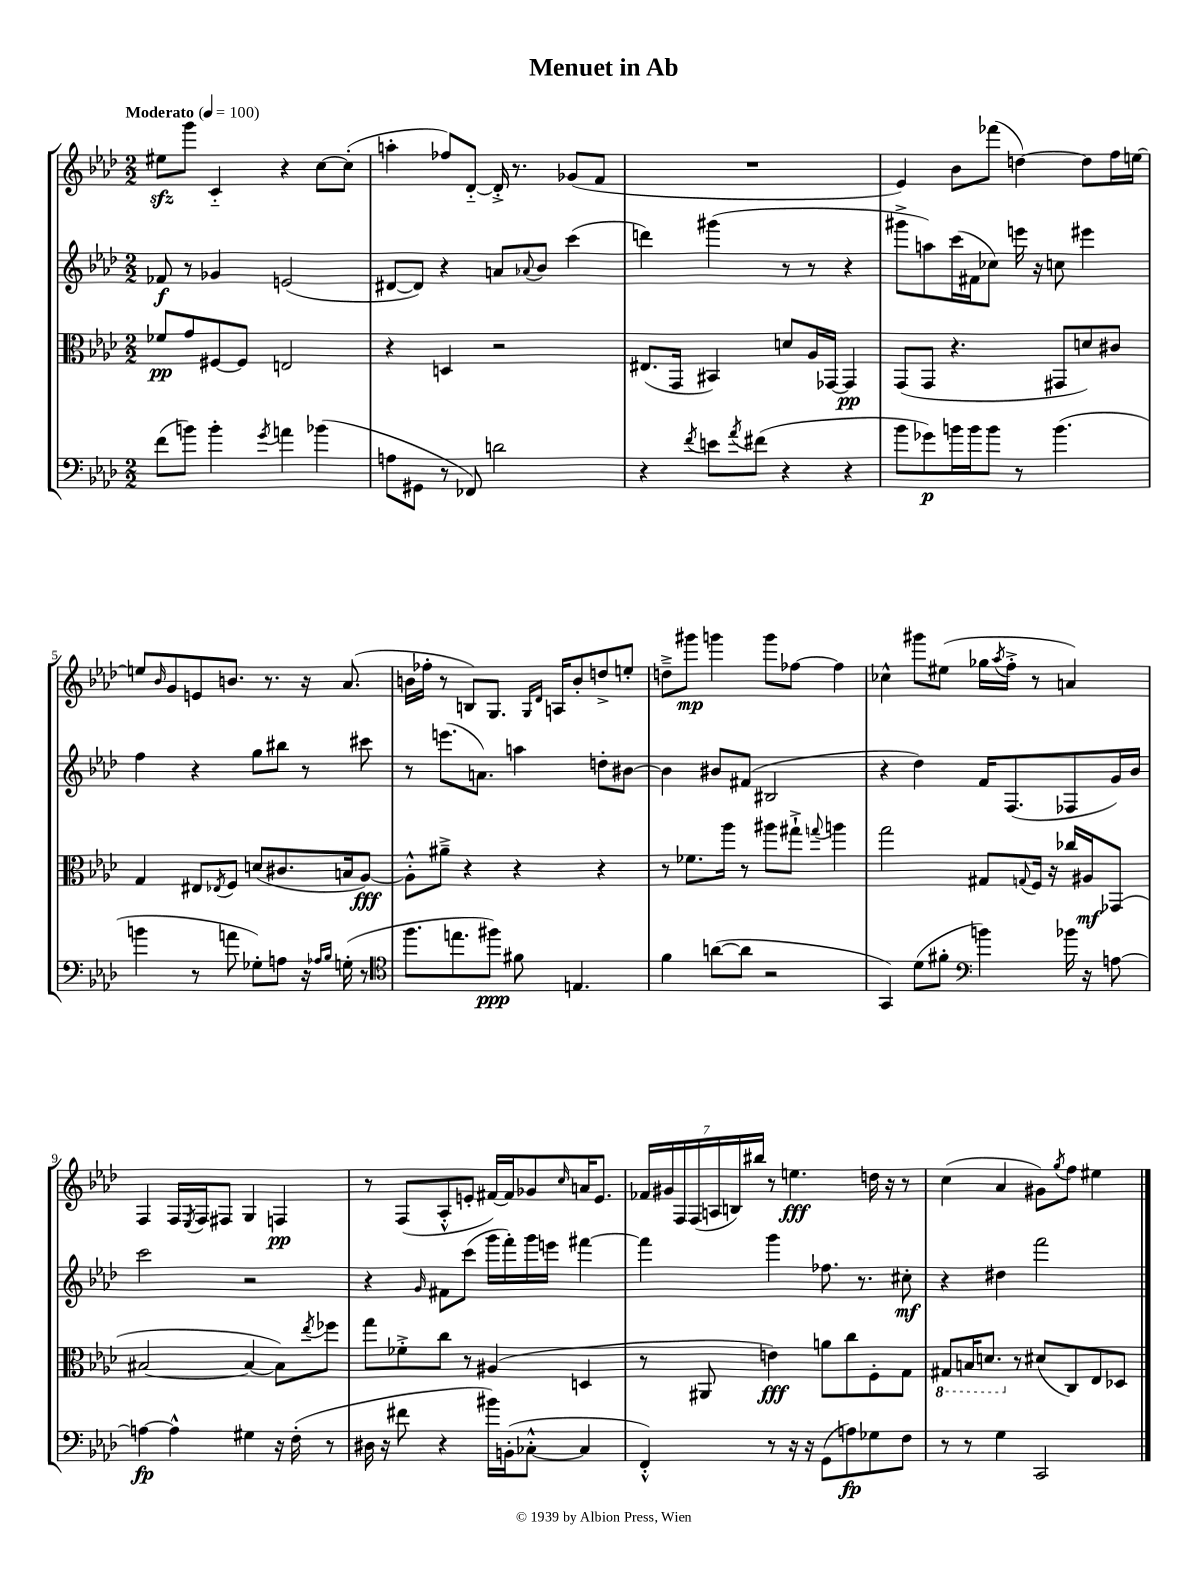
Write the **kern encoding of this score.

**kern	**kern	**kern	**kern
*staff4	*staff3	*staff2	*staff1
*clefF4	*clefC3	*clefG2	*clefG2
*k[b-e-a-d-]	*k[b-e-a-d-]	*k[b-e-a-d-]	*k[b-e-a-d-]
*M2/2	*M2/2	*M2/2	*M2/2
*MM100	*MM100	*MM100	*MM100
(8f	8f-	8f-	8ee#
8b)	8g	8r	8ggg
4b'	[8F#	4g-	4c'~
.	8F#]	.	.
8qg	.	.	.
4a	2E	(2e	4r
(4b-	.	.	[8cc
.	.	.	(8cc']
=	=	=	=
8A	4r	[8d#	4aa'
8GG#	.	8d#])	.
8r	4D	4r	8ff-)
8FF-)	.	.	[8d-'~
2d	2r	8a	16d-'^]
.	.	.	8.r
.	.	8qqa-	.
.	.	8b-	.
.	.	(4ccc	(8g-
.	.	.	8f
=	=	=	=
4r	(8.E#	4ddd)	1r
.	16GG	.	.
8qf	.	.	.
8e	4BB#)	(4ggg#	.
8qa-	.	.	.
(8f#	.	.	.
4r	8d	8r	.
.	16A-	8r	.
.	[16GG-	.	.
4r	4GG-]	4r	.
=	=	=	=
8b-	(8GG	8ggg#^	4e-)
8g-)	8GG	8aa)	.
16b	4.r	(16ccc	8b-
16b	.	16f#	.
8b	.	8cc-)	(8fff-
8r	.	16eee	[4dd)
.	.	16r	.
(4.b	8GG#	8cc	.
.	8d)	4eee#	8dd]
.	8c#	.	16ff
.	.	.	[16ee
=	=	=	=
4b	4G	4ff	8ee]
.	.	.	16qqb-
.	.	.	8g
8r	8E#	4r	8e
.	8qE-	.	.
8a	8F	.	8.b
8G-')	(8d	8gg	.
.	.	.	8.r
8A	8.c#	8bb#	.
16r	.	8r	16r
16qqA-	.	.	.
16qqB-	.	.	.
(16G'	16B	.	(8.a-
8r	[8A-)	8ccc#	.
=	=	=	=
*clefC4	*	*	*
8.ff	8A-'^^]	8r	16b
.	.	.	16ff-'
.	8a#~^	(8.eee	8r
8.ee	.	.	.
.	4r	.	8B)
.	.	8.a)	.
8ff#)	.	.	8.G
8f#	4r	4aa	.
.	.	.	16qqG
.	.	.	16qqd-
.	.	.	16A
4.E	.	.	8b'
.	4r	8dd'	8dd^
.	.	[8b#	8ee'
=	=	=	=
4f	8r	4b#]	8dd~^
.	8.f-	.	8ggg#
([8a	.	8b#	4ggg
.	16aa-	.	.
8a]	8r	(8f#	.
2r	8aa#	2B#	8ggg
.	8gg#`^	.	[8ff-
.	8qqgg	.	.
.	4aa	.	4ff-]
=	=	=	=
4GG)	2gg	4r	4cc-^^
(8d-	.	4dd-)	8ggg#
8f#'	.	.	(8ee#
*clefF4	*	*	*
4b)	8G#	16f	16gg-
.	.	.	8qaa-
.	.	(8.F	16ff'^
.	8qqG	.	.
.	16F	.	8r
.	16r	.	.
16b-	16cc-	8F-	4a)
16r	16A#	.	.
[8A	(8GG-	16g)	.
.	.	16b-	.
=	=	=	=
4A_	[2B#	2ccc	4F
4A^^]	.	.	16F
.	.	.	8qE-
.	.	.	16F
.	.	.	8F#
4G#	4B#_	2r	4G
16r	8B#])	.	4F
(16F'	.	.	.
.	8qee-	.	.
8r	8ff-	.	.
=	=	=	=
16D#	8gg	4r	8r
16r	.	.	.
8f#	8f-'^	.	(8F
.	.	16qqg	.
4r	8cc	8f#	8A-'^^
.	8r	(8ccc	8e'
16b#)	(4A#	16ggg	[16f#)
(16BB'	.	16fff')	16f#]
[8C-'^^	.	16ggg	8g-
.	.	16eee	.
.	.	.	16qqcc
4C-]	4D	[4fff#	16a
.	.	.	8.e
=	=	=	=
4FF'^^)	8r	4fff#]	28f-
.	.	.	28g#
.	.	.	28F
.	.	.	(28F
.	8AA#	.	.
.	.	.	28A
.	.	.	28B)
.	.	.	28bb#
8r	4e)	4ggg	8r
16r	.	.	4.ee
16r	.	.	.
(8GG	8a	8.ff-	.
8A)	8cc	.	.
.	.	8.r	.
8G-	8F'	.	16dd
.	.	.	16r
8F	8G	8cc#'	8r
=	=	=	=
8r	8GG#	4r	(4cc
8r	16BB	.	.
.	8.D	.	.
4G	.	4dd#	4a-
.	8r	.	.
2CC	(8d#	2fff	8g#)
.	.	.	8qgg
.	8C)	.	8ff
.	8E-	.	4ee#
.	8D-	.	.
==	==	==	==
*-	*-	*-	*-
